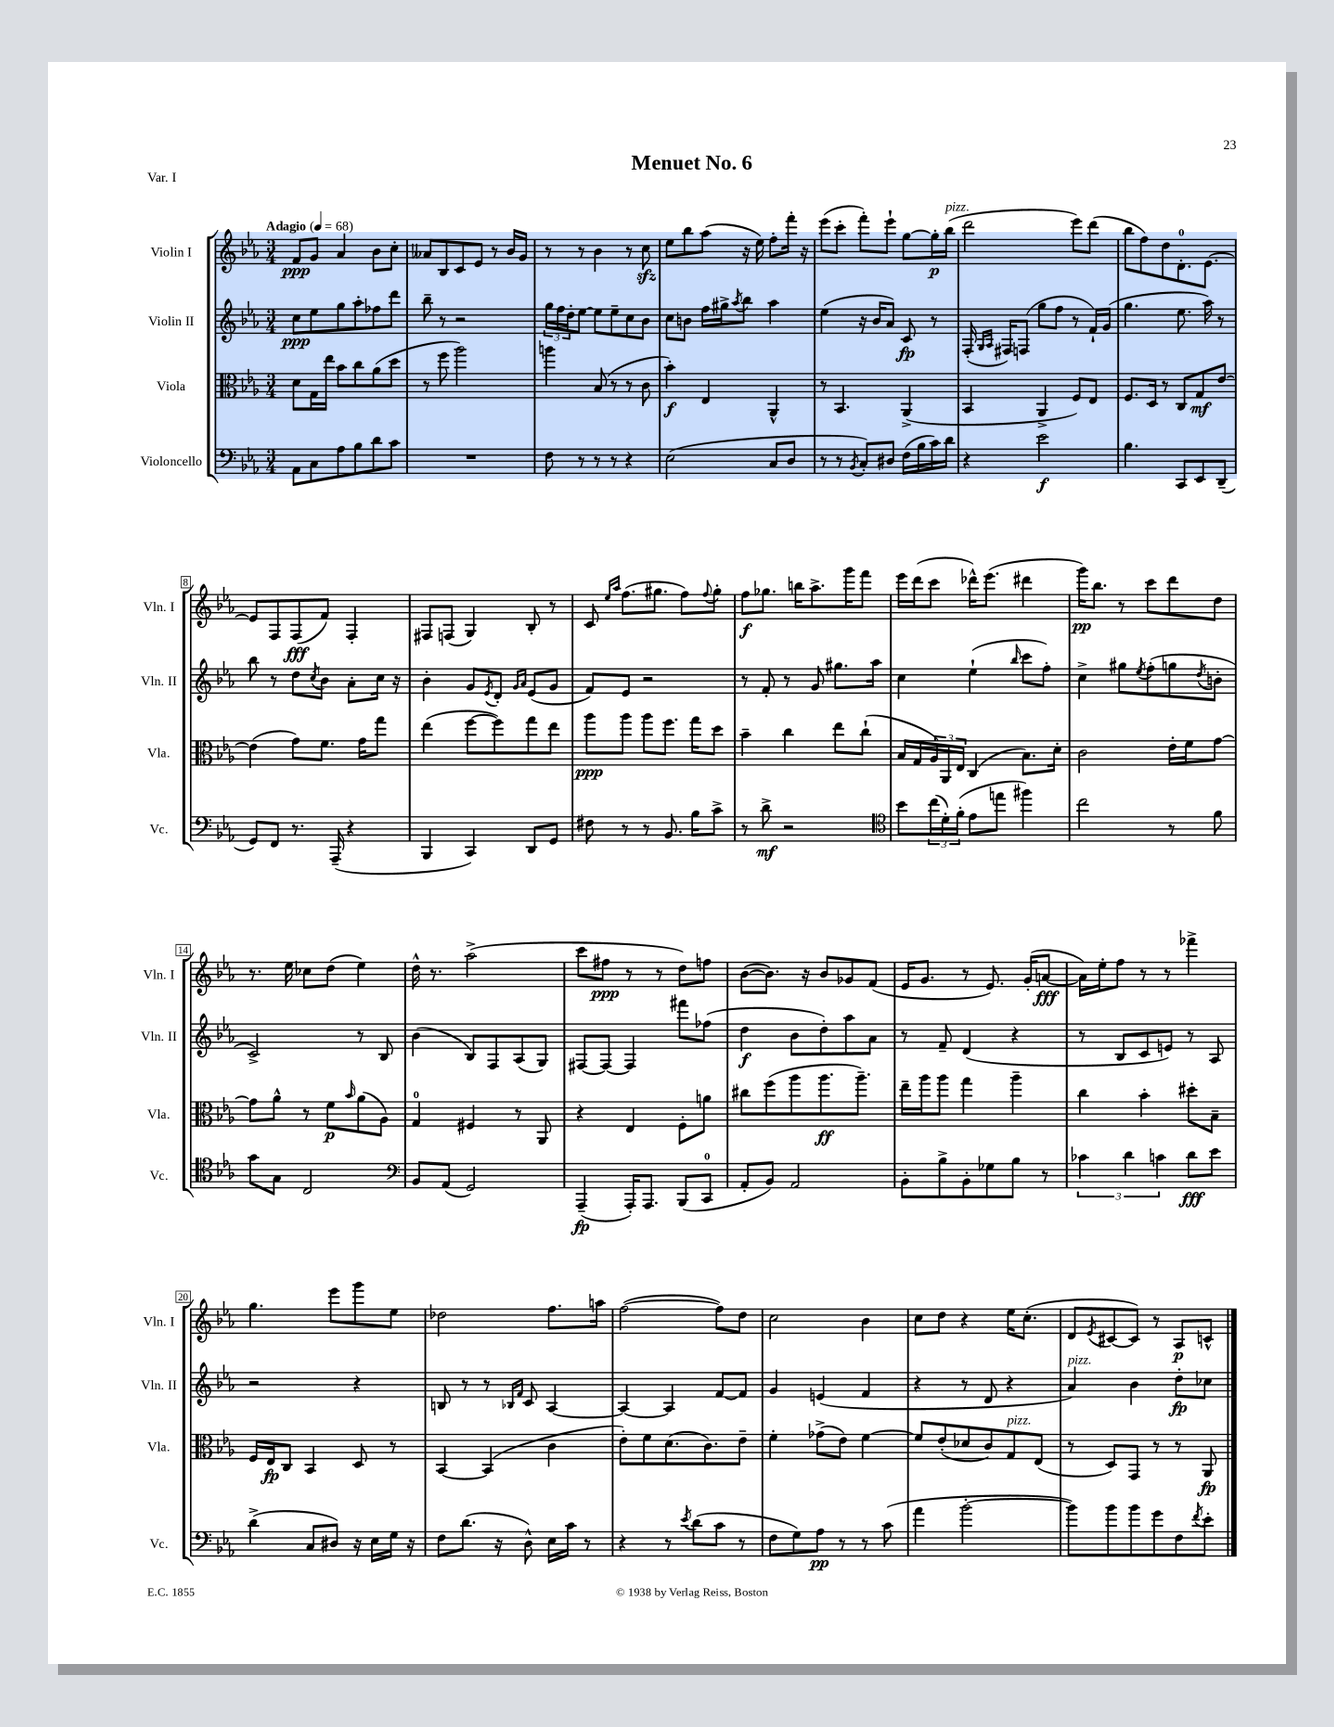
\header { title = "Menuet No. 6" piece = "Var. I" }
<<
\new StaffGroup <<
\new Staff = "s0" \with { instrumentName = "Violin I" shortInstrumentName = "Vln. I" } {
    \clef treble \key ees \major \numericTimeSignature \time 3/4 \tempo "Adagio" 4 = 68
    f'8\ppp g'8 aes'4 bes'8 c''8-. |
    aeses'8 bes8 c'8 ees'8 r8 bes'16 g'16 |
    r8 r8 bes'4 r8 c''8\sfz |
    ees''8 bes''8 aes''8( r16 ees''16) f''8-. f'''16-. r16 |
    ees'''8( c'''8-. f'''8-.) ees'''8-! g''8~ g''16-.\p bes''16^\markup { \italic "pizz." }( |
    d'''2 ees'''8) d'''8( |
    bes''8 f''8) d''8 d'8.-0-. ees'8.~ |
    ees'8 f8 f8\fff( f'8) f4-. |
    fis8 f8( g4) bes8-. r8 |
    c'8 \grace { ees''16 aes''16 } f''8.( gis''8. f''8) \appoggiatura { f''8 } gis''8-. |
    f''8\f ges''8. b''16 aes''8.-> g'''16 f'''8 |
    ees'''16 d'''16( c'''8 des'''16-^) ees'''8.( dis'''4 |
    g'''16\pp) bes''8. r8 c'''8 d'''8 d''8 |
    r8. ees''16 ces''8 d''8( ees''4) |
    d''16-^ r8. aes''2->( |
    c'''8 fis''8\ppp r8 r8 d''8) f''8 |
    bes'8~( bes'8.) r16 bes'8 ges'8 f'8( |
    ees'16 g'8. r8 ees'8.) g'16-.( a'8~\fff |
    a'16) ees''16-. f''8 r8 r8 fes'''4-> |
    g''4. ees'''8 g'''8 ees''8 |
    des''2 f''8. a''16 |
    f''2~( f''8) d''8 |
    c''2 bes'4 |
    c''8 d''8 r4 ees''16 c''8.-.( |
    d'8 \acciaccatura { ees'8 } cis'8~ cis'8) r8 aes8\p c'8-^ \bar "|." |
}
\new Staff = "s1" \with { instrumentName = "Violin II" shortInstrumentName = "Vln. II" } {
    \clef treble \key ees \major \numericTimeSignature \time 3/4
    c''8\ppp ees''8 g''8 aes''8-. fes''8 d'''8 |
    bes''8-- r8 r2 |
    \tuplet 3/2 { g''16 f''16 d''16-. } ees''8~ ees''8 ees''8-- c''8 bes'8 |
    c''8 b'8 f''16 gis''16-> \acciaccatura { aes''8 } bes''8 aes''4 |
    ees''4( r16 bes'16 aes'8) c'8\fp r8 |
    f16-.( \grace { g16 aes16 } fis16) f8( g''8 f''8 r8 f'16-!) g'16( |
    g''4. ees''8. aes''16) r8 |
    bes''8 r8 d''8 \acciaccatura { c''8 } bes'8 aes'8-. c''16 r16 |
    bes'4-. g'8 \acciaccatura { ees'8 } d'8-. \grace { g'16 aes'16 } ees'8( g'8 |
    f'8) ees'8 r2 |
    r8 f'8-. r8 g'8 gis''8. aes''16 |
    c''4 ees''4-!( \grace { bes''16 } c'''8 f''8-.) |
    c''4-> gis''8 \acciaccatura { ees''8 } f''8-.( g''8 \acciaccatura { d''8 } b'8-. |
    c'2->) r8 bes8 |
    bes'4( bes8) f8 aes8( g8) |
    fis8~ fis8~ fis4 fis'''8 fes''8( |
    d''4\f bes'8 d''8-.) aes''8 aes'8 |
    r8 f'8-- d'4( r4 |
    r8 bes8 c'8 e'8) r8 aes8 |
    r2 r4 |
    b8 r8 r8 \grace { bes16 f'16 } c'8 aes4~ |
    aes4~ aes4 f'8~ f'8 |
    g'4 e'4( f'4 |
    r4 r8 d'8 r4 |
    aes'4^\markup { \italic "pizz." }) bes'4 d''8-.\fp ces''8 \bar "|." |
}
\new Staff = "s2" \with { instrumentName = "Viola" shortInstrumentName = "Vla." } {
    \clef alto \key ees \major \numericTimeSignature \time 3/4
    d'8 g16 ees''16 bes'8 c''8 aes'8( d''8 |
    r8 f''8 aes''2) |
    a''4 bes8( r8 r8 c'8 |
    bes'4-.\f) ees4 aes,4-^ |
    r8 bes,4. aes,4->( |
    bes,4 aes,4-> f8) ees8 |
    f8. d16 r8 c8 g8\mf ees'8~ |
    ees'4( g'8) f'8. g'16 g''8 |
    ees''4( f''8~ f''8) g''8 ees''8 |
    aes''8\ppp aes''8 aes''8 f''8. g''16 d''8 |
    bes'4-- c''4 ees''8 c''8-!( |
    bes16 g16 \tuplet 3/2 { aes16) aes,16 ees16 } c4( bes8.) d'16-. |
    c'2 ees'16-. f'16 g'8~ |
    g'8 aes'8-^ r8 f'8\p \grace { bes'16 } aes'8( aes8) |
    g4-0 fis4 r8 aes,8 |
    r4 ees4 f8-. a'8 |
    cis''8 f''8( aes''8 aes''8.\ff aes''8.--) |
    ees''16-- aes''16 aes''8 g''4 aes''4-- |
    c''4 bes'4-. dis''8-. bes8-- |
    f16 ees16\fp c8 bes,4 d8 r8 |
    bes,4~ bes,4( c'4 |
    ees'8-.) f'8 d'8.( c'8.) ees'8-- |
    f'4-. ges'8->( ees'8) f'4~ |
    f'8 ees'8-.( des'8 c'8) g8^\markup { \italic "pizz." } ees8( |
    r8 d8) g,8 r8 r8 aes,8\fp \bar "|." |
}
\new Staff = "s3" \with { instrumentName = "Violoncello" shortInstrumentName = "Vc." } {
    \clef bass \key ees \major \numericTimeSignature \time 3/4
    aes,8 c8 aes8 bes8 d'8 c'8 |
    R2. |
    f8 r8 r8 r8 r4 |
    ees2( c8 d8 |
    r8 r8 \acciaccatura { bes,8 } c8-.) dis8 f16( bes16 c'16) d'16 |
    r4 ees'2\f |
    bes4. c,8 ees,8 d,8--( |
    g,8) f,8 r8. aes,,16--( r4 |
    bes,,4 c,4) d,8 g,8 |
    fis8 r8 r8 bes,8. bes16 c'8-> |
    r8 d'8->\mf r2 |
    \clef tenor bes'8 \tuplet 3/2 { c''16( d'16-.) f'16-.( } ees'8 e''8 fis''4) |
    c''2 r8 f'8 |
    g'8 g8 c2 |
    \clef bass bes,8 aes,8( g,2) |
    aes,,4--\fp( aes,,16-.) aes,,8. bes,,8( c,8-0 |
    aes,8-. bes,8) aes,2 |
    bes,8-. bes8-> bes,8-. ges8 bes8 r8 |
    \tuplet 3/2 { ces'4 d'4 c'4 } d'8\fff ees'8 |
    d'4->( c8 dis8) r16 ees16 g16 r16 |
    f8 d'8.( r16 d8-^) ees16 c'16 r8 |
    r4 r8 \acciaccatura { ees'8 } d'8( c'8 r8 |
    f8 g8) aes8\pp r8 r8 c'8( |
    aes'4 bes'2~-. |
    bes'8) bes'8 bes'8 g'8 f8 \acciaccatura { f'8 } ees'8-. \bar "|." |
}
>>
>>
\layout { \context { \Score \override BarNumber.stencil = #(make-stencil-boxer 0.1 0.3 ly:text-interface::print) } }
